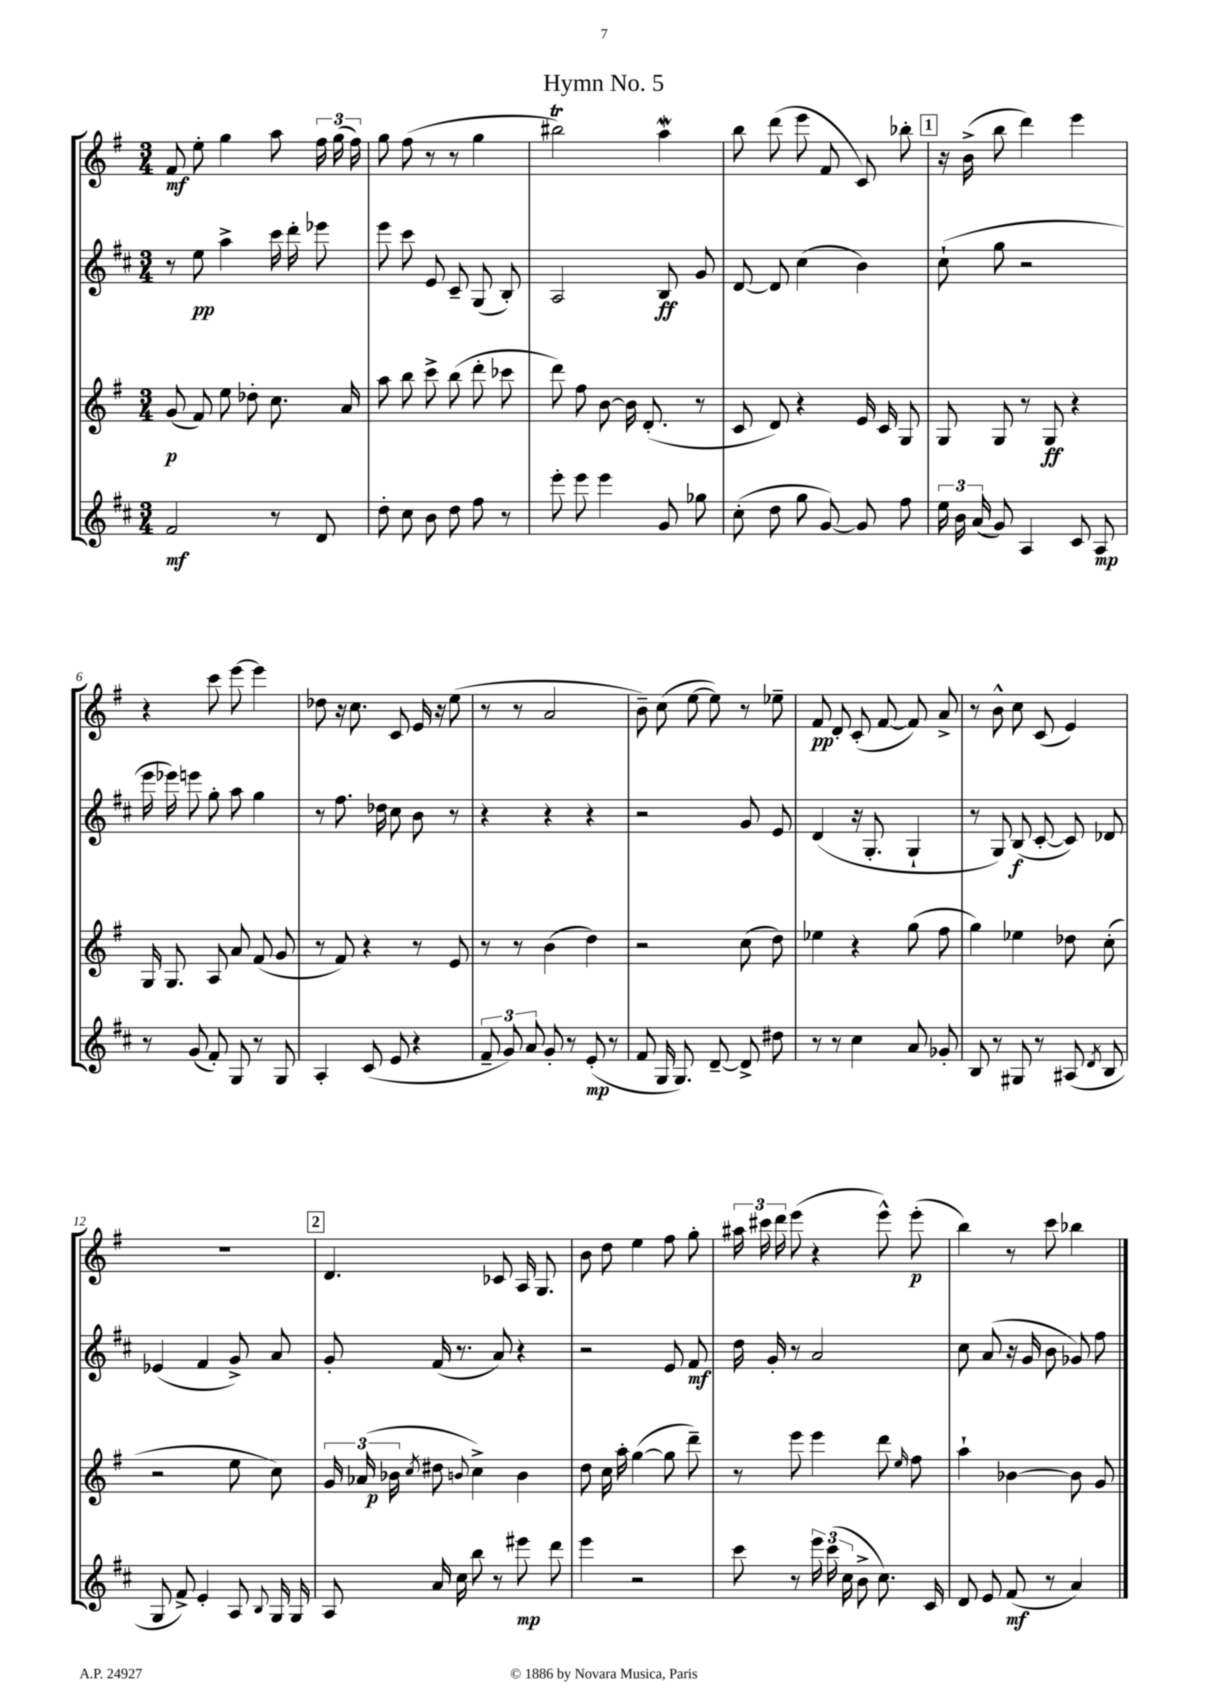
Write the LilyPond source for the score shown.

\header { title = "Hymn No. 5" }
<<
\new StaffGroup <<
\new Staff = "s0" {
    \clef treble \key g \major \numericTimeSignature \time 3/4
    \autoBeamOff fis'8\mf e''8-. g''4 a''8 \tuplet 3/2 { fis''16 g''16( fis''16) } |
    g''8 fis''8( r8 r8 g''4 |
    bis''2\trill) a''4\mordent |
    b''8 d'''8( e'''8 fis'8 c'8) bes''8-. |
    \mark \markup { \box "1" } r16 b'16->( b''8 d'''4) e'''4 |
    r4 c'''8 e'''8~ e'''4 |
    des''8 r16 c''8. c'8 e'16 r16 e''8( |
    r8 r8 a'2 |
    b'8--) c''8( e''8~ e''8) r8 ees''8-- |
    fis'8\pp d'8-. c'8-.( fis'8~ fis'8) a'8-> |
    r8 b'8-^ c''8 c'8( e'4) |
    R2. |
    \mark \markup { \box "2" } d'4. ces'8 a16 g8. |
    b'8 d''8 e''4 fis''8 g''8-. |
    \tuplet 3/2 { ais''16 cis'''16 d'''16 } e'''8( r4 e'''8-^) e'''8-.\p( |
    b''4) r8 c'''8 bes''4 \bar "|." |
}
\new Staff = "s1" {
    \clef treble \key d \major \numericTimeSignature \time 3/4
    \autoBeamOff r8 e''8\pp a''4-> cis'''16 d'''16-. ees'''8 |
    e'''8 cis'''8 e'8 cis'8-- g8( b8-.) |
    a2 b8\ff g'8 |
    d'8~ d'8 cis''4( b'4) |
    \mark \markup { \box "1" } cis''8-!( g''8 r2 |
    e'''16 ees'''16) e'''8 g''8-. a''8 g''4 |
    r8 fis''8. des''16 cis''8 b'8 r8 |
    r4 r4 r4 |
    r2 g'8 e'8 |
    d'4( r16 g8.-. g4-! |
    r8 g8) b8\f( cis'8~-. cis'8) des'8 |
    ees'4( fis'4 g'8->) a'8 |
    \mark \markup { \box "2" } g'8-. fis'16( r8. a'8) r4 |
    r2 e'8 fis'8\mf |
    d''16 g'16-. r8 a'2 |
    cis''8 a'8( r16 g'16 b'8 ges'8) fis''8 \bar "|." |
}
\new Staff = "s2" {
    \clef treble \key g \major \numericTimeSignature \time 3/4
    \autoBeamOff g'8\p( fis'8) e''8 des''8-. c''8. a'16 |
    a''8 b''8 c'''8-> b''8( d'''8-. ces'''8 |
    d'''8) fis''8 b'8~ b'16 d'8.-.( r8 |
    c'8 d'8) r4 e'16 c'16 g8 |
    \mark \markup { \box "1" } g8 g8 r8 g8\ff r4 |
    g16 g8. a8 a'8 fis'8( g'8 |
    r8 fis'8) r4 r8 e'8 |
    r8 r8 b'4( d''4) |
    r2 c''8( d''8) |
    ees''4 r4 g''8( fis''8 |
    g''4) ees''4 des''8 c''8-.( |
    r2 e''8 c''8) |
    \mark \markup { \box "2" } \tuplet 3/2 { g'16 aes'16( bes'16\p } \acciaccatura { c''8 } dis''8 \appoggiatura { b'8 } c''4->) b'4 |
    d''8 c''16 a''16-. g''4~( g''8 d'''8--) |
    r8 e'''8 e'''4 d'''8 \grace { e''16 } fis''8 |
    a''4-! bes'4~ bes'8 g'8 \bar "|." |
}
\new Staff = "s3" {
    \clef treble \key d \major \numericTimeSignature \time 3/4
    \autoBeamOff fis'2\mf r8 d'8 |
    d''8-. cis''8 b'8 d''8 fis''8 r8 |
    e'''8-. e'''8 e'''4 g'8 ges''8 |
    cis''8-.( d''8 g''8 g'8~) g'8 fis''8 |
    \mark \markup { \box "1" } \tuplet 3/2 { e''16 b'16 a'16( } g'8) a4 cis'8 a8\mp |
    r8 g'8( fis'8-.) g8 r8 g8 |
    a4-. cis'8( e'8 r4 |
    \tuplet 3/2 { fis'8-- g'8) a'8 } g'8-. r8 e'8-.\mp( r8 |
    fis'8 g16 g8.) d'8~-- d'8-> dis''8 |
    r8 r8 cis''4 a'8 ges'8-. |
    b8 r8 gis8 r8 ais8( \acciaccatura { d'8 } b8 |
    g8 fis'8->) e'4-. a8 \appoggiatura { b8 } g16 g16 |
    \mark \markup { \box "2" } a8 a'16 cis''16 b''8 r8 eis'''8\mp d'''8 |
    e'''4 r2 |
    cis'''8 r8 \tuplet 3/2 { e'''16 cis'''16( cis''16 } b'8-> cis''8.) cis'16 |
    d'8 e'8 fis'8\mf( r8 a'4) \bar "|." |
}
>>
>>
